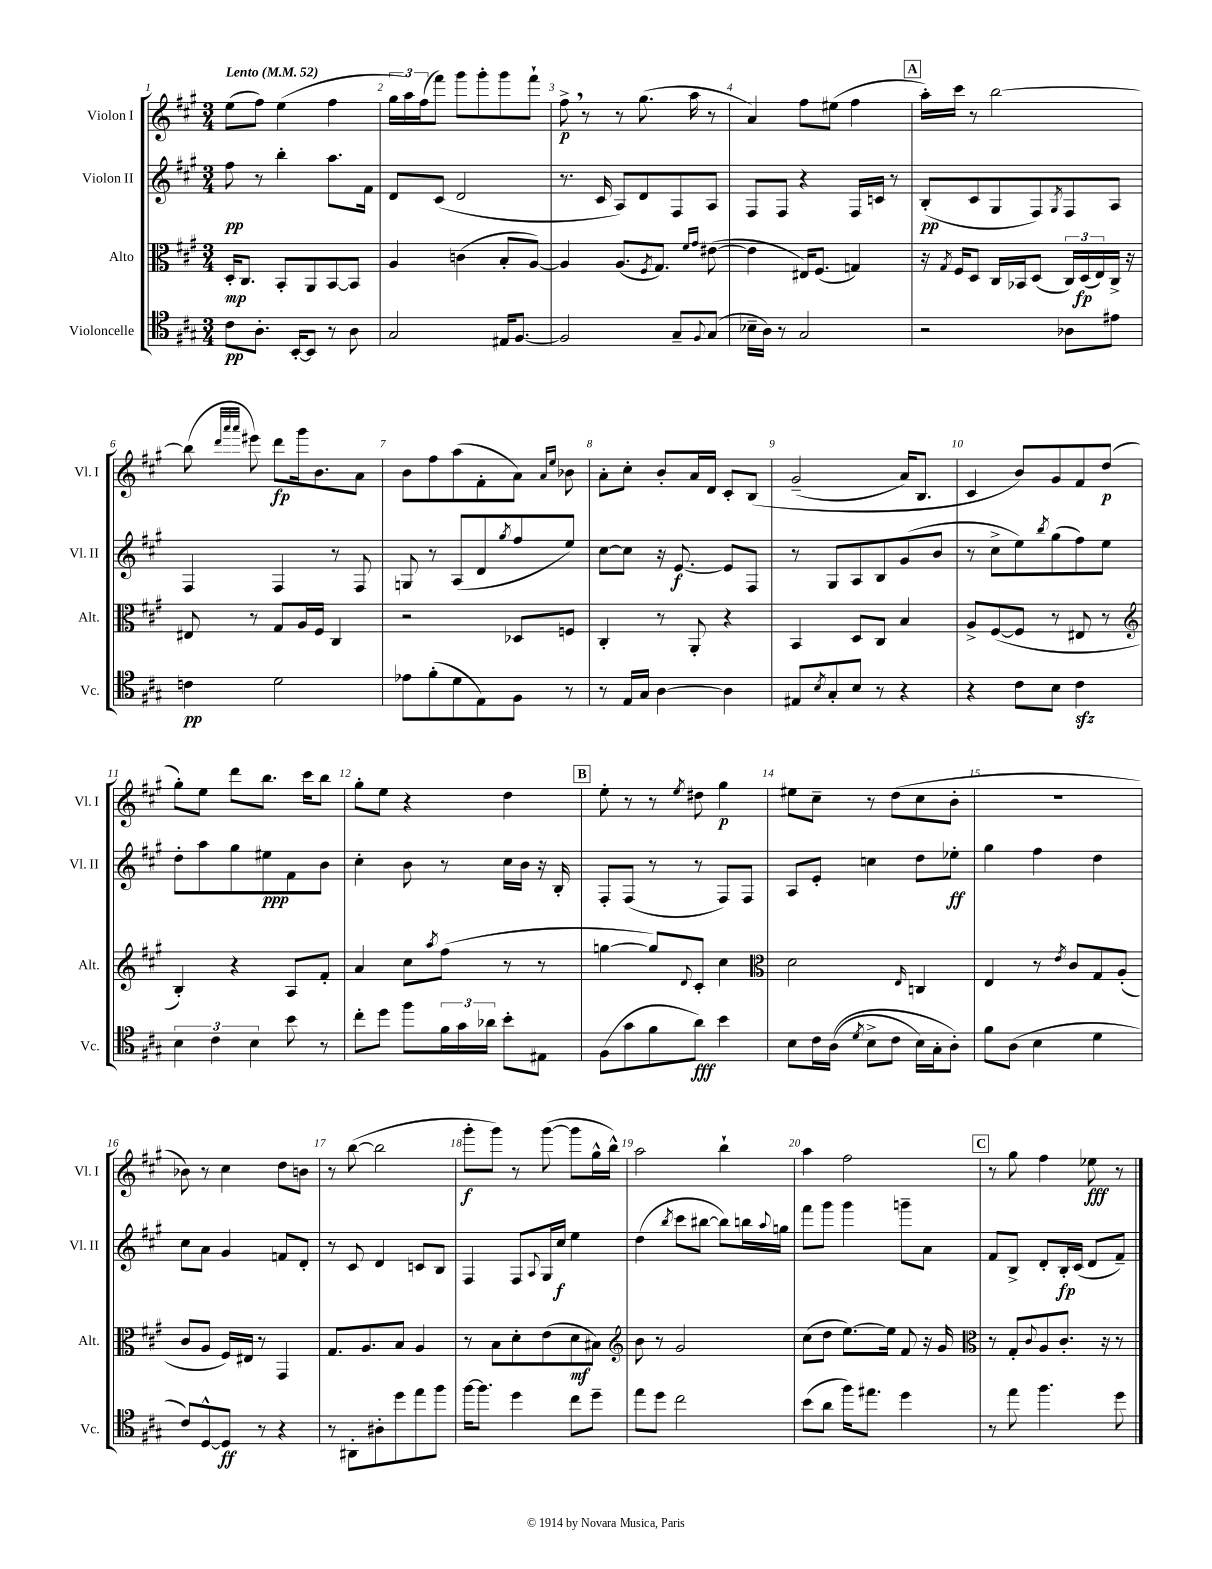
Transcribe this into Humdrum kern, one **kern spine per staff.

**kern	**dynam	**kern	**dynam	**kern	**dynam	**kern	**dynam
*part4	*part4	*part3	*part3	*part2	*part2	*part1	*part1
*staff4	*staff4	*staff3	*staff3	*staff2	*staff2	*staff1	*staff1
*I"Violoncelle	*	*I"Alto	*	*I"Violon II	*	*I"Violon I	*
*I'Vc.	*	*I'Alt.	*	*I'Vl. II	*	*I'Vl. I	*
*clefC4	*	*clefC3	*	*clefG2	*	*clefG2	*
*k[f#c#g#]	*	*k[f#c#g#]	*	*k[f#c#g#]	*	*k[f#c#g#]	*
*M3/4	*	*M3/4	*	*M3/4	*	*M3/4	*
*MM52	*	*MM52	*	*MM52	*	*MM52	*
=1	=1	=1	=1	=1	=1	=1	=1
!	!	!	!	!	!	!LO:TX:a:B:t=Lento	!
8c#\L	pp	16D'/KL	mp	8ff#\	pp	(8ee\L	.
.	.	8.C#/J	.	.	.	.	.
8.A'\J	.	.	.	8r	.	8ff#\J)	.
.	.	8BB'/L	.	4bb'\	.	(4ee\	.
[16BB'/KL	.	.	.	.	.	.	.
8BB/J]	.	8AA/	.	.	.	.	.
8r	.	[8BB/	.	8.aa\L	.	4ff#\	.
8A\	.	8BB/J]	.	.	.	.	.
.	.	.	.	16f#\Jk	.	.	.
=2	=2	=2	=2	=2	=2	=2	=2
2G#/	.	4A/	.	8d/L	.	24gg#\LL	.
.	.	.	.	.	.	24aa\)	.
.	.	.	.	.	.	(24ff#\J	.
.	.	.	.	(8c#/J	.	8fff#\J)	.
.	.	(4cn\	.	2d/	.	8ggg#\L	.
.	.	.	.	.	.	8ggg#'\	.
16E#X/KL	.	8B'/L	.	.	.	8ggg#\	.
[8.F#/J	.	.	.	.	.	.	.
.	.	[8A/J)	.	.	.	8fff#`\J	.
=3	=3	=3	=3	=3	=3	=3	=3
2F#/]	.	4A/]	.	8.r	.	8ff#^,\	p
.	.	.	.	.	.	8r	.
.	.	.	.	16c#/	.	.	.
.	.	(8.A/L	.	8A/L)	.	8r	.
.	.	.	.	8d/	.	(8.gg#\	.
.	.	8qF#/	.	.	.	.	.
.	.	8.G#/J)	.	.	.	.	.
8G#~/L	.	.	.	8F#/	.	.	.
.	.	.	.	.	.	16aa\	.
.	.	16qqf#/LL	.	.	.	.	.
8qqF#/	.	16qqg#/JJ	.	.	.	.	.
(8G#/J	.	([8e#X\	.	8A/J	.	8r	.
=4	=4	=4	=4	=4	=4	=4	=4
16B-X~\LL	.	4e#\]	.	8F#/L	.	4a/)	.
16A\JJ)	.	.	.	.	.	.	.
8r	.	.	.	8F#/J	.	.	.
2G#/	.	16E#X/KL)	.	4r	.	8ff#\L	.
.	.	(8.F#/J	.	.	.	.	.
.	.	.	.	.	.	(8ee#X\J	.
.	.	4Gn/)	.	16F#/LL	.	4ff#\	.
.	.	.	.	16cn/JJ	.	.	.
.	.	.	.	8r	.	.	.
!!LO:REH:place=s1:t=A
=5	=5	=5	=5	=5	=5	=5	=5
2r	.	16r	.	(8B'/L	pp	16aa'\LL)	.
.	.	8qG#/	.	.	.	.	.
.	.	16F#/KL	.	.	.	16ccc#\JJ	.
.	.	8D/J	.	8c#/	.	8r	.
.	.	16C#/LL	.	8G#/	.	[2bb\	.
.	.	16BB-X/J	.	.	.	.	.
.	.	(8D/J	.	8F#/)	.	.	.
.	.	.	.	8qG#/	.	.	.
8A-X\L	.	24C#/LL)	.	8F#/	.	.	.
.	.	(24D/	fp	.	.	.	.
.	.	24E/)	.	.	.	.	.
8e#X\J	.	16C#^/JJ	.	8A/J	.	.	.
.	.	16r	.	.	.	.	.
!!LO:LB:g=z
=6	=6	=6	=6	=6	=6	=6	=6
4cn\	pp	8E#X/	.	4F#/	.	(8bb\]	.
.	.	.	.	.	.	32qqddd/LLL	.
.	.	.	.	.	.	32qqaaa/	.
.	.	.	.	.	.	32qqaaa/JJJ	.
.	.	8r	.	.	.	8eee#X\)	.
2d\	.	8G#/L	.	4F#/	.	8ddd\L	fp
.	.	16A/L	.	.	.	16ggg#\k	.
.	.	16F#/JJ	.	.	.	8.b\	.
.	.	4C#/	.	8r	.	.	.
.	.	.	.	8F#/	.	8a\J	.
=7	=7	=7	=7	=7	=7	=7	=7
8e-X\L	.	2r	.	8Gn/	.	8b\L	.
(8f#'\	.	.	.	8r	.	8ff#\	.
8d\	.	.	.	(8A/L	.	(8aa\	.
8E\)	.	.	.	8d/	.	8f#'\	.
.	.	.	.	8qgg#/	.	.	.
8F#\J	.	8D-X/L	.	8ff#/	.	8a\J)	.
.	.	.	.	.	.	16qqa/LL	.
.	.	.	.	.	.	16qqee/JJ	.
8r	.	8Fn/J	.	8ee/J)	.	8b-X\	.
=8	=8	=8	=8	=8	=8	=8	=8
8r	.	4C#'/	.	[8cc#\L	.	8a'\L	.
16E/LL	.	.	.	8cc#\J]	.	8cc#'\J	.
16G#/JJ	.	.	.	.	.	.	.
[4A\	.	8r	.	16r	.	8b'/L	.
.	.	.	.	[8.e/	f	.	.
.	.	8AA'/	.	.	.	16a/L	.
.	.	.	.	.	.	16d/JJ	.
4A\]	.	4r	.	8e/L]	.	8c#'/L	.
.	.	.	.	8F#/J	.	(8B/J	.
=9	=9	=9	=9	=9	=9	=9	=9
8E#X/L	.	4BB/	.	8r	.	(2g#~/	.
8qB/	.	.	.	.	.	.	.
8G#'/	.	.	.	8G#/L	.	.	.
8B/J	.	8D/L	.	8A/	.	.	.
8r	.	8C#/J	.	8B/	.	.	.
4r	.	4B/	.	(8g#/	.	16a/KL)	.
.	.	.	.	.	.	8.B/J	.
.	.	.	.	8b/J	.	.	.
=10	=10	=10	=10	=10	=10	=10	=10
4r	.	8A^/L	.	8r	.	4c#/	.
.	.	([8F#/	.	8cc#^\L	.	.	.
8c#\L	.	8F#/J]	.	8ee\)	.	8b/L)	.
.	.	.	.	8qbb/	.	.	.
8B\J	.	8r	.	(8gg#\	.	8g#/	.
4c#zz\	.	8E#X/	.	8ff#\)	.	8f#/	.
.	.	8r	.	8ee\J	.	(8dd/J	p
!!LO:LB:g=z
=11	=11	=11	=11	=11	=11	=11	=11
*	*	*clefG2	*	*	*	*	*
6B\	.	4B'/)	.	8dd'\L	.	8gg#'\L)	.
.	.	.	.	8aa\	.	8ee\J	.
6c#\	.	.	.	.	.	.	.
.	.	4r	.	8gg#\	.	8ddd\L	.
6B\	.	.	.	.	.	.	.
.	.	.	.	8ee#X\	ppp	8.bb\J	.
8b\	.	8A/L	.	8f#\	.	.	.
.	.	.	.	.	.	16ccc#\KL	.
8r	.	8f#'/J	.	8b\J	.	8bb\J	.
=12	=12	=12	=12	=12	=12	=12	=12
8cc#'\L	.	4a/	.	4cc#'\	.	8gg#'\L	.
8dd\J	.	.	.	.	.	8ee\J	.
8ff#\L	.	8cc#\L	.	8b\	.	4r	.
.	.	8qaa/	.	.	.	.	.
24f#\L	.	(8ff#\J	.	8r	.	.	.
24g#\	.	.	.	.	.	.	.
24a-X\JJ	.	.	.	.	.	.	.
8b'\L	.	8r	.	16cc#\LL	.	4dd\	.
.	.	.	.	16b\JJ	.	.	.
8E#X\J	.	8r	.	16r	.	.	.
.	.	.	.	16B'/	.	.	.
!!LO:REH:place=s1:t=B
=13	=13	=13	=13	=13	=13	=13	=13
(8F#\L	.	[4ggn\	.	8F#'/L	.	8ee'\	.
8g#\	.	.	.	(8F#/J	.	8r	.
8f#\	.	8gg/L])	.	8r	.	8r	.
.	.	8qqd/	.	.	.	8qee/	.
8a\J)	fff	8c#'/J	.	8r	.	8dd#X\	.
4b\	.	4cc#\	.	8F#/L)	.	4gg#\	p
.	.	.	.	8F#/J	.	.	.
=14	=14	=14	=14	=14	=14	=14	=14
*	*	*clefC3	*	*	*	*	*
8B\L	.	2d\	.	8A/L	.	8ee#X\L	.
16c#\L	.	.	.	8e'/J	.	8cc#~\J	.
((16A\JJ	.	.	.	.	.	.	.
8qd/	.	.	.	.	.	.	.
8B^\L	.	.	.	4ccn\	.	8r	.
8c#\J	.	.	.	.	.	(8dd\L	.
.	.	16qqE/	.	.	.	.	.
16B\LL)	.	4Cn/	.	8dd\L	.	8cc#\	.
16G#'\J	.	.	.	.	.	.	.
8A'\J)	.	.	.	8ee-X'\J	ff	8b'\J	.
=15	=15	=15	=15	=15	=15	=15	=15
8f#\L	.	4E/	.	4gg#\	.	2.r	.
(8A\J	.	.	.	.	.	.	.
4B\	.	8r	.	4ff#\	.	.	.
.	.	8qe/	.	.	.	.	.
.	.	8c#/L	.	.	.	.	.
4d\	.	8G#/	.	4dd\	.	.	.
.	.	(8A'/J	.	.	.	.	.
!!LO:LB:g=z
=16	=16	=16	=16	=16	=16	=16	=16
8c#/L)	.	8c#/L	.	8cc#\L	.	8b-X\)	.
[8D^^/	.	8A/J	.	8a\J	.	8r	.
8D/J]	ff	16F#/LL)	.	4g#/	.	4cc#\	.
.	.	16E#X/JJ	.	.	.	.	.
8r	.	8r	.	.	.	.	.
4r	.	4GG#/	.	8fn/L	.	8dd\L	.
.	.	.	.	8d'/J	.	8bn\J	.
=17	=17	=17	=17	=17	=17	=17	=17
8r	.	8.G#/L	.	8r	.	8r	.
8AA#X'\L	.	.	.	8c#/	.	([8bb\	.
.	.	8.A/	.	.	.	.	.
8A#X'\	.	.	.	4d/	.	2bb\]	.
8dd\	.	8B/J	.	.	.	.	.
8ee\	.	4A/	.	8cn/L	.	.	.
8ff#\J	.	.	.	8B/J	.	.	.
=18	=18	=18	=18	=18	=18	=18	=18
[16ff#\KL	.	8r	.	4F#/	.	8ggg#'\L	f
8.ff#\J]	.	.	.	.	.	.	.
.	.	8B\L	.	.	.	8ggg#\J)	.
4dd\	.	8d'\	.	8F#/L	.	8r	.
.	.	.	.	8qqA/	.	.	.
.	.	(8e\	.	16G#/L	.	([8ggg#\	.
.	.	.	.	16cc#/JJ	f	.	.
8cc#\L	.	8d\	mf	4ee\	.	8ggg#\L]	.
8dd~\J	.	8B#X\J)	.	.	.	16gg#^^\L	.
.	.	.	.	.	.	16bb^^\JJ)	.
=19	=19	=19	=19	=19	=19	=19	=19
*	*	*clefG2	*	*	*	*	*
8ee\L	.	8b\	.	(4dd\	.	2aa\	.
8dd\J	.	8r	.	.	.	.	.
.	.	.	.	8qbb/	.	.	.
2cc#\	.	2g#/	.	8ccc#\L	.	.	.
.	.	.	.	[8bb#X\J	.	.	.
.	.	.	.	8bb#\L])	.	4bb`\	.
.	.	.	.	16bbn\L	.	.	.
.	.	.	.	8qqaa/	.	.	.
.	.	.	.	16ggn\JJ	.	.	.
=20	=20	=20	=20	=20	=20	=20	=20
(8b\L	.	(8cc#\L	.	8fff#\L	.	4aa\	.
8a\J	.	8dd\J	.	8ggg#\J	.	.	.
16ff#\KL)	.	[8.ee\L)	.	4ggg#\	.	2ff#\	.
8.ee#X\J	.	.	.	.	.	.	.
.	.	16ee\Jk]	.	.	.	.	.
4dd\	.	8f#/	.	8gggn~\L	.	.	.
.	.	16r	.	8a\J	.	.	.
.	.	16g#/	.	.	.	.	.
!!LO:REH:place=s1:t=C
=21	=21	=21	=21	=21	=21	=21	=21
*	*	*clefC3	*	*	*	*	*
8r	.	8r	.	8f#/L	.	8r	.
8ee\	.	8G#'/L	.	8B^/J	.	8gg#\	.
.	.	8qqc#/	.	.	.	.	.
4.ff#\	.	8A/	.	8d'/L	.	4ff#\	.
.	.	8.c#'/J	.	16B'/L	fp	.	.
.	.	.	.	(16c#/JJ	.	.	.
.	.	.	.	8d/L	.	8ee-X\	fff
.	.	16r	.	.	.	.	.
8dd\	.	8r	.	8f#~/J)	.	8r	.
==	==	==	==	==	==	==	==
*-	*-	*-	*-	*-	*-	*-	*-
